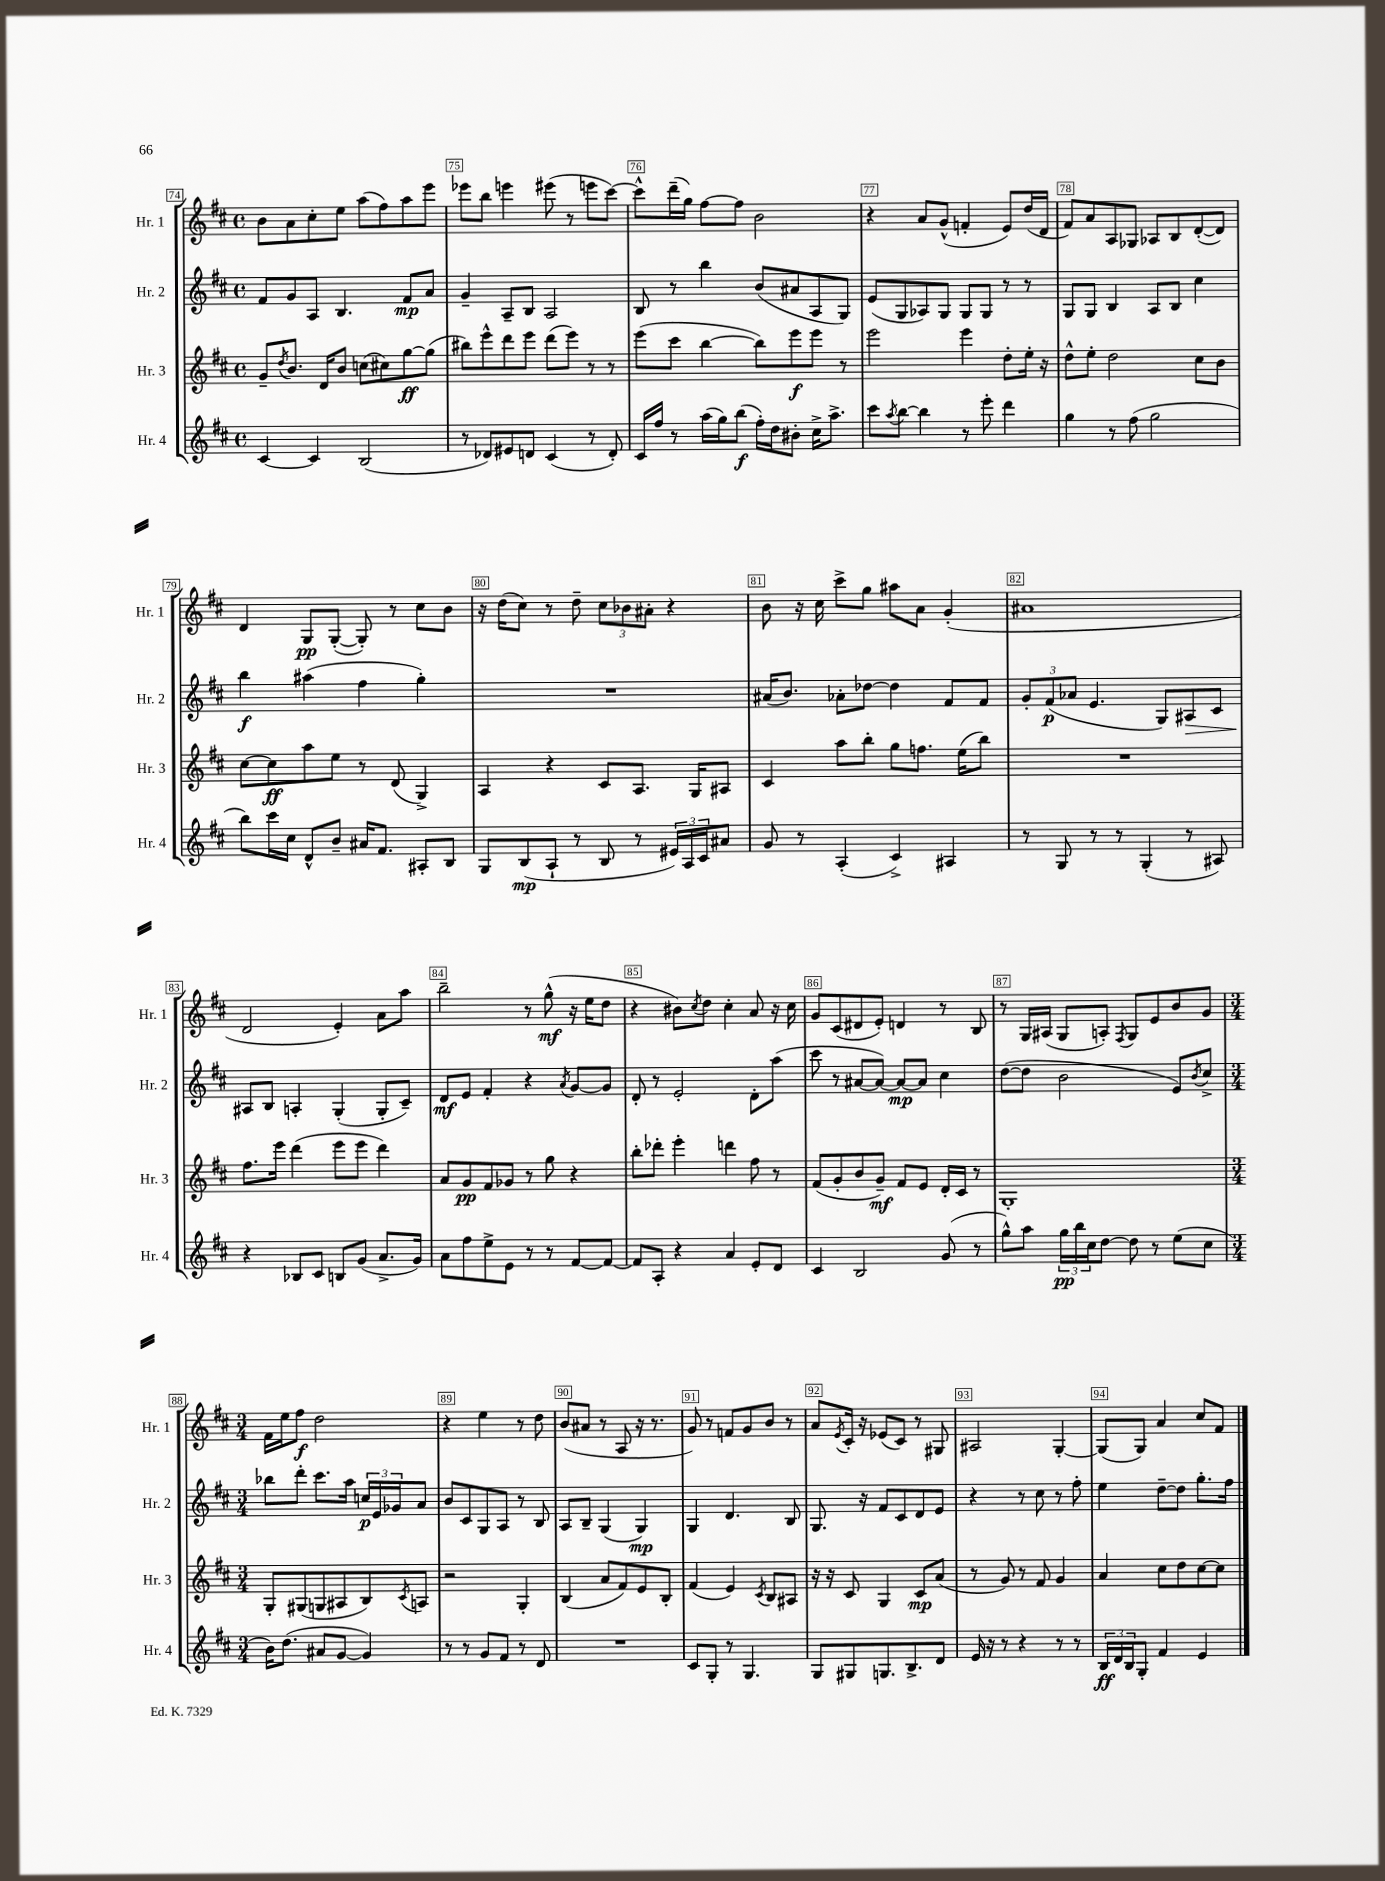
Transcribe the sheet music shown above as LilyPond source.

<<
\new StaffGroup <<
\new Staff = "s0" \with { instrumentName = "Hr. 1" shortInstrumentName = "Hr. 1" } {
    \clef treble \key d \major \defaultTimeSignature \time 4/4
    b'8 a'8 cis''8-. e''8 a''8( fis''8) a''8 e'''8 |
    ees'''8 b''8 e'''4 eis'''8( r8 e'''8 cis'''8~) |
    cis'''8-^ d'''16--( g''16) fis''8~ fis''8 b'2 |
    r4 a'8 g'8-^( f'4-. e'8) d''16( d'16 |
    fis'8) a'8 a8 ges8 aes8 b8 d'8~-.( d'8) |
    d'4 g8\pp g8~-.( g8-.) r8 cis''8 b'8 |
    r16 d''16( cis''8) r8 d''8-- \tuplet 3/2 { cis''8 bes'8 ais'8-. } r4 |
    b'8 r16 cis''16 cis'''8-> g''8 ais''8 a'8 g'4-.( |
    ais'1 |
    d'2 e'4-.) a'8 a''8 |
    b''2-- r8 g''8-^\mf( r16 e''16 d''8 |
    r4 bis'8) \acciaccatura { cis''8 } d''8 cis''4-. a'8 r16 cis''16 |
    g'8 cis'8( dis'8 e'8-.) d'4 r8 b8 |
    r8 g16 ais16( g8 a8-.) \acciaccatura { fis8 } g8 e'8 b'8 g'8 |
    \numericTimeSignature \time 3/4 fis'16 e''16 fis''8\f d''2 |
    r4 e''4 r8 d''8 |
    b'8( ais'8 r8 a8 r16 r8. |
    g'8) r8 f'8 g'8 b'8 r8 |
    a'8 \acciaccatura { e'8 } cis'16-. r16 ees'8( cis'8) r8 gis8 |
    ais2 g4~-. |
    g8( g8) a'4 cis''8 fis'8 \bar "|." |
}
\new Staff = "s1" \with { instrumentName = "Hr. 2" shortInstrumentName = "Hr. 2" } {
    \clef treble \key d \major \defaultTimeSignature \time 4/4
    fis'8 g'8 a8 b4. fis'8\mp a'8 |
    g'4-- a8-- b8 a2 |
    b8 r8 b''4 b'8( ais'8 a8 g8) |
    e'8( g8 aes8) g8 g8 g8 r8 r8 |
    g8 g8 b4 a8 b8 cis''4 |
    b''4\f ais''4( fis''4 g''4-.) |
    R1 |
    ais'16( b'8.) aes'8-. des''8~ des''4 fis'8 fis'8 |
    \tuplet 3/2 { g'8-. fis'8\p( aes'8 } e'4. g8) ais8\> cis'8 |
    ais8\! b8 a4-. g4-.( g8-. cis'8--) |
    d'8\mf e'8 fis'4-. r4 \acciaccatura { a'8 } g'8~ g'8 |
    d'8-. r8 e'2-. d'8-. a''8( |
    cis'''8 r8 ais'8~ ais'8~) ais'8~\mp ais'8 cis''4 |
    d''8~( d''8 b'2 e'8) \acciaccatura { b'8 } cis''8-> |
    \numericTimeSignature \time 3/4 bes''8 d'''8-. cis'''8. a''16 \tuplet 3/2 { c''16\p e'16 ges'16 } a'8 |
    b'8 cis'8 g8 a8 r8 b8 |
    a8 b8-- g4( g4\mp) |
    g4 d'4. b8 |
    g8. r16 fis'8 cis'8 d'8 e'8 |
    r4 r8 cis''8 r8 fis''8-. |
    e''4 d''8~-- d''8 g''8.-. fis''16 \bar "|." |
}
\new Staff = "s2" \with { instrumentName = "Hr. 3" shortInstrumentName = "Hr. 3" } {
    \clef treble \key d \major \defaultTimeSignature \time 4/4
    g'8-- \acciaccatura { d''8 } b'8. d'16 b'8 c''8( cis''8) g''8~\ff g''8( |
    bis''8) e'''8-^ d'''8 e'''8 d'''8( e'''8) r8 r8 |
    e'''8( cis'''8 b''4~ b''8) e'''8\f e'''8 r8 |
    e'''2 e'''4 d''8-. e''16-. r16 |
    d''8-^ e''8-. d''2 cis''8 b'8 |
    cis''8~ cis''8\ff a''8 e''8 r8 d'8( g4->) |
    a4 r4 cis'8 a8. g16 ais8 |
    cis'4 a''8 b''8-. g''8 f''8. e''16( b''8) |
    R1 |
    fis''8. e'''16 d'''4( e'''8 e'''8 d'''4) |
    a'8 g'8\pp fis'8 ges'8 r8 g''8 r4 |
    b''8-. des'''8-. e'''4-. d'''4 fis''8 r8 |
    fis'8( g'8-. b'8 g'8--\mf) fis'8 e'8 d'16-. cis'16 r8 |
    g1-. |
    \numericTimeSignature \time 3/4 g8-. gis8( g8 ais8 b8) \acciaccatura { cis'8 } a8 |
    r2 g4-. |
    b4( a'8 fis'8) e'8 b8-. |
    fis'4( e'4) \acciaccatura { cis'8 } b8 ais8 |
    r16 r16 cis'8 g4 cis'8\mp a'8( |
    r8 g'8) r8 fis'8 g'4 |
    a'4 cis''8 d''8 cis''8~ cis''8 \bar "|." |
}
\new Staff = "s3" \with { instrumentName = "Hr. 4" shortInstrumentName = "Hr. 4" } {
    \clef treble \key d \major \defaultTimeSignature \time 4/4
    cis'4~ cis'4 b2( |
    r8 des'8) eis'8 d'8 cis'4( r8 d'8-.) |
    cis'16 fis''16 r8 a''16( g''16) b''8\f( fis''16-.) d''16 bis'8-. cis''16-> a''8.-> |
    cis'''8 \acciaccatura { a''8 } b''8~ b''4 r8 e'''8-. d'''4 |
    g''4 r8 fis''8( g''2 |
    b''8) cis'''16 cis''16 d'8-^ b'8-- ais'16 fis'8. ais8-. b8 |
    g8 b8\mp( a8-! r8 b8 r8 \tuplet 3/2 { eis'16) a16 cis'16 } ais'8 |
    g'8 r8 a4-.( cis'4->) ais4 |
    r8 g8 r8 r8 g4-.( r8 ais8) |
    r4 bes8 cis'8 b8 g'8( a'8.-> g'16) |
    a'8 fis''8 e''8-> e'8 r8 r8 fis'8~ fis'8~ |
    fis'8 a8-. r4 a'4 e'8-. d'8 |
    cis'4 b2 g'8( r8 |
    g''8-^) a''8 \tuplet 3/2 { g''16\pp b''16 cis''16 } d''8~ d''8 r8 e''8( cis''8 |
    \numericTimeSignature \time 3/4 b'16) d''8.( ais'8 g'8~ g'4) |
    r8 r8 g'8 fis'8 r8 d'8 |
    R2. |
    cis'8 g8-. r8 g4. |
    g8 gis8 g8. b8.-> d'8 |
    e'16 r16 r8 r4 r8 r8 |
    \tuplet 3/2 { b16\ff d'16 b16 } g8-. fis'4 e'4 \bar "|." |
}
>>
>>
\layout { \context { \Score currentBarNumber = #74 \override BarNumber.break-visibility = ##(#f #t #t) barNumberVisibility = #all-bar-numbers-visible \override BarNumber.stencil = #(make-stencil-boxer 0.1 0.3 ly:text-interface::print) } }
